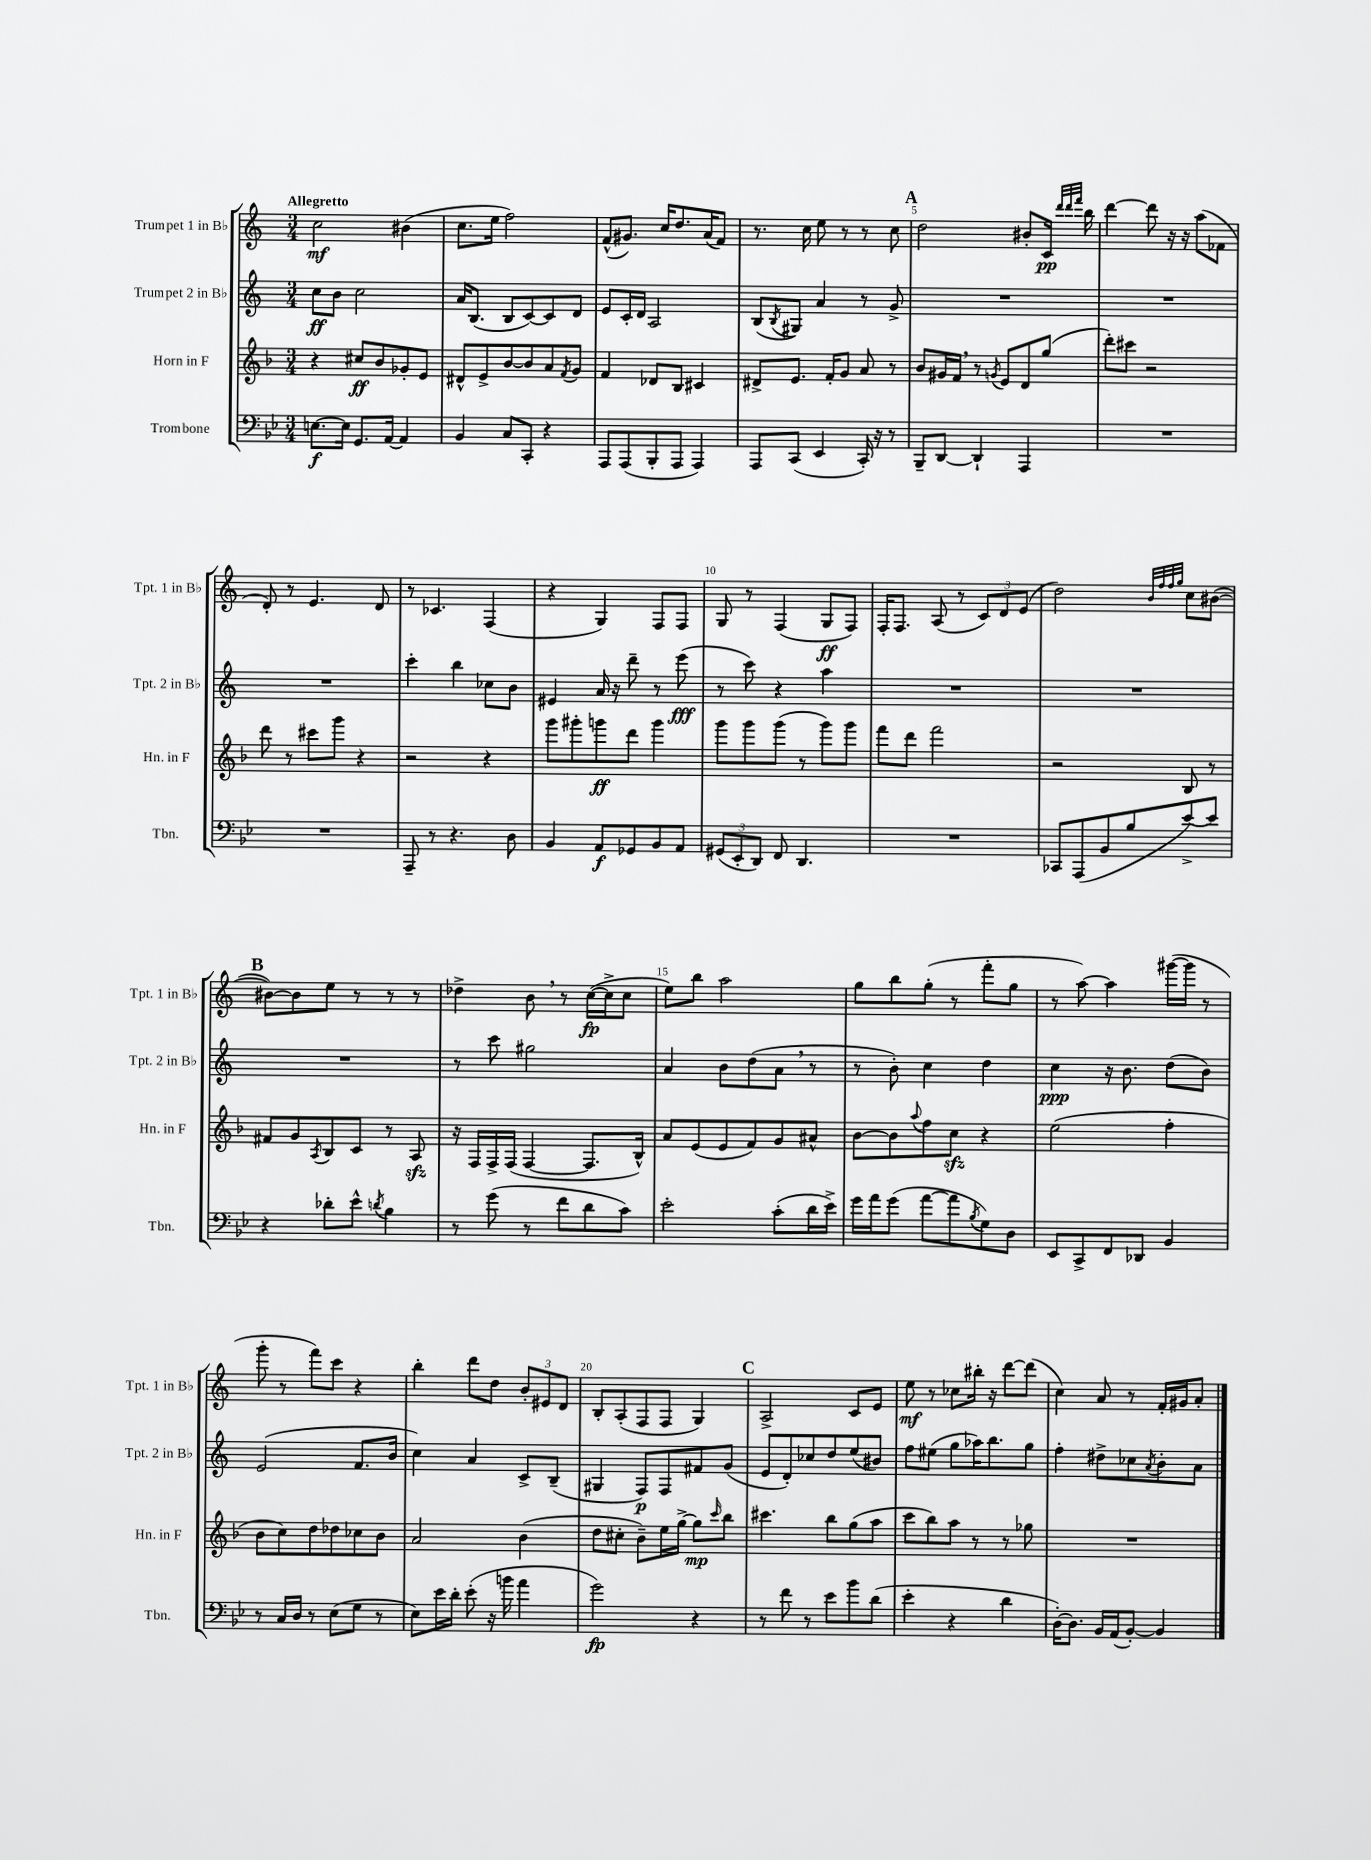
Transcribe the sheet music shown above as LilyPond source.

<<
\new StaffGroup <<
\new Staff = "s0" \with { instrumentName = "Trumpet 1 in Bb" shortInstrumentName = "Tpt. 1 in Bb" } {
    \clef treble \key c \major \numericTimeSignature \time 3/4 \tempo "Allegretto"
    c''2\mf bis'4( |
    c''8. e''16 f''2) |
    f'8-^( gis'8.) c''16 d''8. a'16( f'8) |
    r8. c''16 e''8 r8 r8 c''8 |
    \mark \markup { \bold "A" } d''2 bis'8-. c'16\pp \grace { d'''32 d'''32 f'''32 } b''16 |
    d'''4~ d'''8 r16 r16 a''8( fes'8 |
    d'8-.) r8 e'4. d'8 |
    r8 ces'4. f4( |
    r4 g4) f8 f8 |
    g8 r8 f4( g8\ff f8) |
    f16-. f8. a8( r8 \tuplet 3/2 { c'8) d'8 e'8( } |
    d''2) \grace { b'32 f''32 f''32 g''32 } c''8 bis'8~( |
    \mark \markup { \bold "B" } bis'8~) bis'8 e''8 r8 r8 r8 |
    des''4-> b'8 \breathe r8 c''16~\fp( c''16-> c''8 |
    e''8) b''8 a''2 |
    g''8 b''8 g''8-.( r8 f'''8-. g''8 |
    r8 a''8~) a''4 gis'''16~( gis'''16 r8 |
    g'''8-. r8 f'''8) c'''8 r4 |
    b''4-. d'''8 d''8 \tuplet 3/2 { b'8-. eis'8 d'8 } |
    b8-. a8-.( f8 f8 g4) |
    \mark \markup { \bold "C" } a2-> c'8 e'8 |
    e''8\mf r8 ces''8 bis''16-. r16 d'''8~ d'''8( |
    c''4) a'8 r8 f'16-. gis'16 a'8-. \bar "|." |
}
\new Staff = "s1" \with { instrumentName = "Trumpet 2 in Bb" shortInstrumentName = "Tpt. 2 in Bb" } {
    \clef treble \key c \major \numericTimeSignature \time 3/4
    c''8\ff b'8 c''2 |
    a'16 b8.( b8 c'8~) c'8 d'8 |
    e'8 c'16-. d'16 a2 |
    b8( \acciaccatura { b8 } gis8) a'4 r8 g'8-> |
    \mark \markup { \bold "A" } R2. |
    R2. |
    R2. |
    c'''4-. b''4 ces''8 b'8 |
    eis'4 a'16 r16 d'''8-- r8 e'''8\fff( |
    r8 c'''8) r4 a''4 |
    R2. |
    R2. |
    \mark \markup { \bold "B" } R2. |
    r8 c'''8 gis''2 |
    a'4 b'8 d''8( a'8 \breathe r8 |
    r8 b'8-.) c''4 d''4 |
    c''4\ppp r16 b'8. d''8( b'8) |
    e'2( f'8. b'16 |
    c''4) a'4 c'8-> b8--( |
    gis4 f8\p) f8 fis'8 g'8( |
    \mark \markup { \bold "C" } e'8 d'8-.) ces''8 d''8 e''8( bis'8) |
    f''8 eis''8( g''8 aes''16) b''8. g''8 |
    f''4-. dis''8-> ces''8 \acciaccatura { a'8 } b'8-. a'8 \bar "|." |
}
\new Staff = "s2" \with { instrumentName = "Horn in F" shortInstrumentName = "Hn. in F" } {
    \clef treble \key f \major \numericTimeSignature \time 3/4
    r4 cis''8\ff bes'8 ges'8-. e'8 |
    dis'8-^ e'8-> bes'8~ bes'8 a'8 \acciaccatura { f'8 } g'8 |
    f'4 des'8 bes8 cis'4 |
    dis'8-> e'8. f'16-. g'8 a'8 r8 |
    \mark \markup { \bold "A" } bes'8 gis'16 f'16 \breathe r8 \acciaccatura { g'8 } e'8 d'8 g''8( |
    d'''8-.) cis'''8 r2 |
    d'''8 r8 cis'''8 g'''8 r4 |
    r2 r4 |
    g'''8 gis'''8-. g'''8\ff d'''8 g'''4 |
    g'''8 g'''8 g'''8( r8 g'''8) g'''8 |
    f'''8 d'''8 f'''2 |
    r2 bes8 r8 |
    \mark \markup { \bold "B" } fis'8 g'8 \acciaccatura { a8 } bes8 c'8 r8 a8\sfz |
    r16 f16 f16-> f16( f4~ f8. bes16-^) |
    a'8 e'8( e'8 f'8) g'8 ais'8-^ |
    bes'8~ bes'8 \appoggiatura { a''8 } f''8 c''8\sfz r4 |
    e''2( f''4-. |
    bes'8 c''8) d''8 des''8 ces''8 bes'8 |
    a'2 bes'4( |
    d''8 cis''8-. bes'8--) e''16 g''16~-> g''8\mp \grace { c'''16 } bes''8 |
    \mark \markup { \bold "C" } cis'''4. bes''8 g''8( a''8 |
    c'''8 bes''8) a''8 r8 r8 ges''8 |
    R2. \bar "|." |
}
\new Staff = "s3" \with { instrumentName = "Trombone" shortInstrumentName = "Tbn." } {
    \clef bass \key bes \major \numericTimeSignature \time 3/4
    e8.~\f e16 g,8. a,16~ a,4 |
    bes,4 c8 c,8-. r4 |
    a,,8 a,,8( bes,,8-. a,,8 a,,4) |
    a,,8 c,8( ees,4 c,16-.) r16 r8 |
    \mark \markup { \bold "A" } bes,,8-- d,8~ d,4-! a,,4 |
    R2. |
    R2. |
    a,,8-- r8 r4. d8 |
    bes,4 a,8\f ges,8 bes,8 a,8 |
    \tuplet 3/2 { gis,8( ees,8-. d,8) } f,8 d,4. |
    R2. |
    ces,8 a,,8( bes,8 bes8 ees'8~->) ees'8 |
    \mark \markup { \bold "B" } r4 des'8-. ees'8-^ \acciaccatura { d'8 } bes4 |
    r8 g'8( r8 f'8 d'8 c'8) |
    ees'2-. c'8-.( d'16 ees'16->) |
    g'16 a'16 g'8( a'8~ a'8 \acciaccatura { bes8 } g8) d8 |
    ees,8 c,8-> f,8 des,8 bes,4 |
    r8 c16 d16 r8 ees8( g8 r8 |
    ees8) ees'16 d'16-. ees'8-.( r16 b'16 a'4 |
    g'2\fp) r4 |
    \mark \markup { \bold "C" } r8 f'8 r8 ees'8 bes'8 d'8( |
    ees'4-. r4 d'4 |
    d16~-.) d8. bes,16 a,16( bes,8~-.) bes,4 \bar "|." |
}
>>
>>
\layout { \context { \Score \override BarNumber.break-visibility = ##(#f #t #t) barNumberVisibility = #(every-nth-bar-number-visible 5) } }
